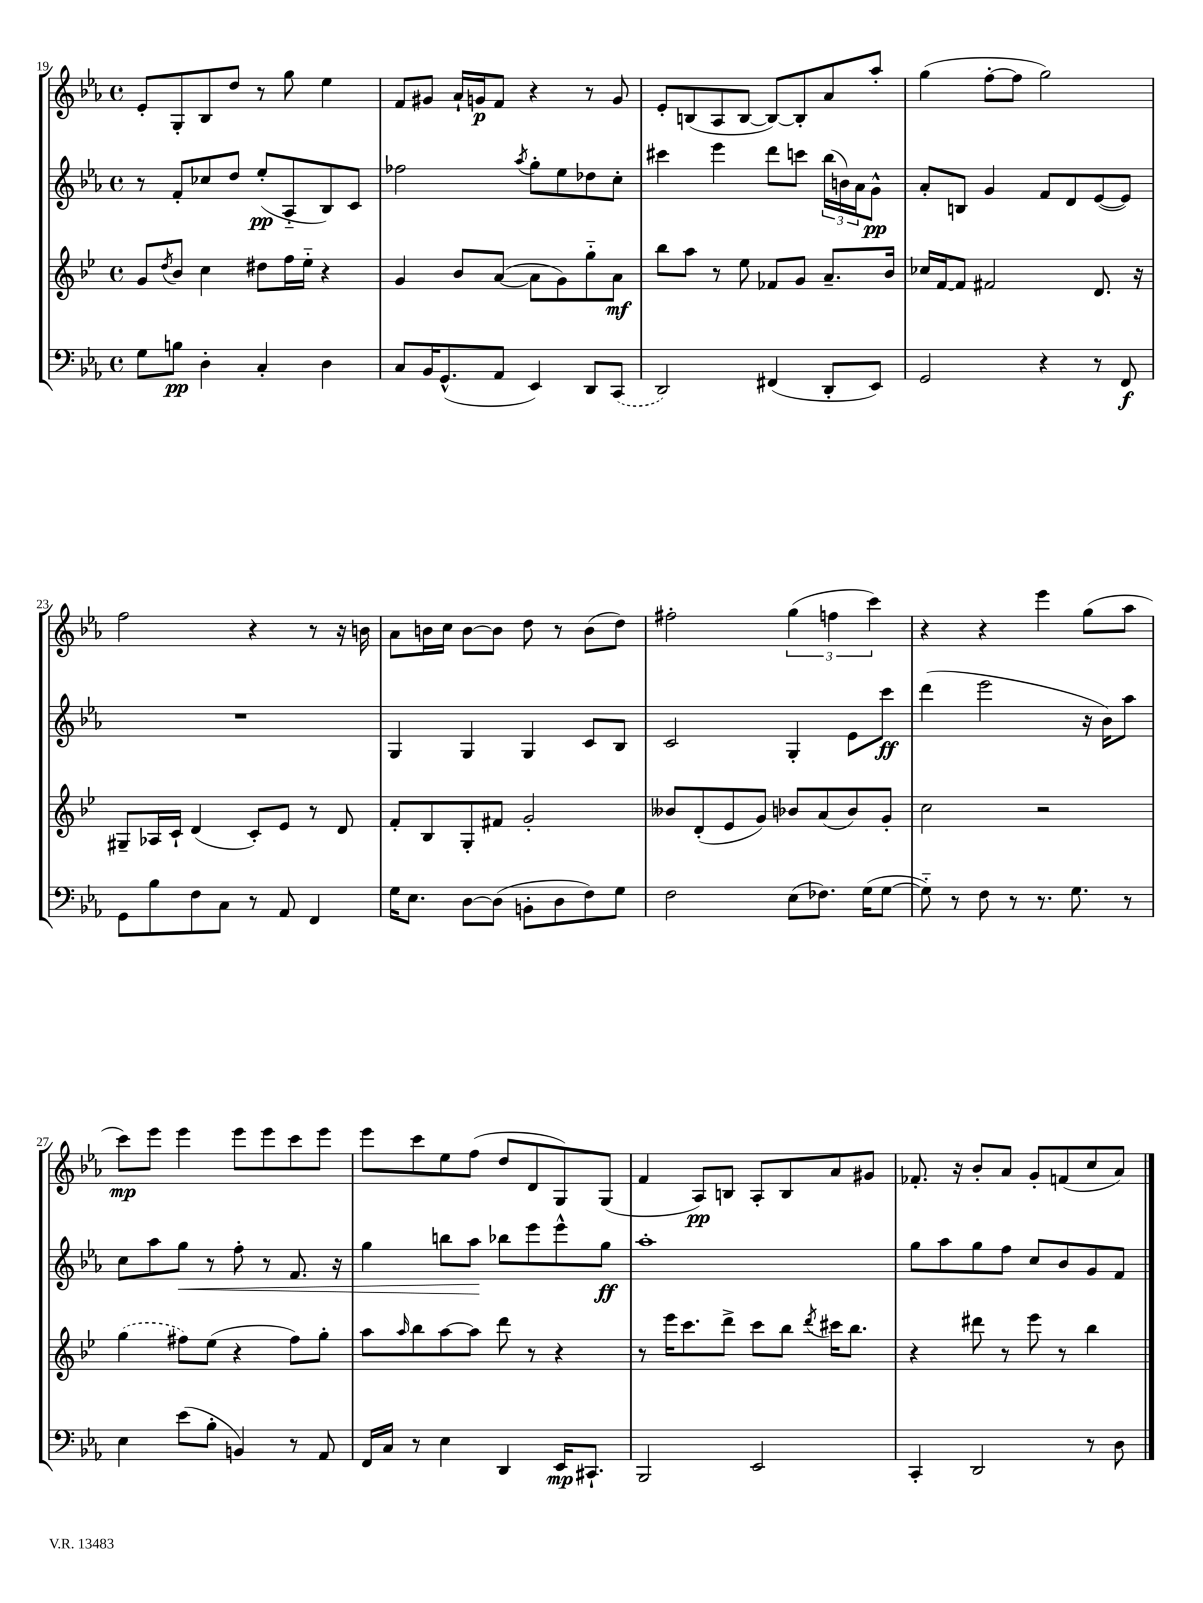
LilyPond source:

<<
\new StaffGroup <<
\new Staff = "s0" {
    \clef treble \key ees \major \defaultTimeSignature \time 4/4
    ees'8-. g8-. bes8 d''8 r8 g''8 ees''4 |
    f'8 gis'8 aes'16-! g'16\p f'8 r4 r8 g'8 |
    ees'8-. b8( aes8 b8~ b8~) b8-. aes'8 aes''8-. |
    g''4( f''8~-. f''8 g''2) |
    f''2 r4 r8 r16 b'16 |
    aes'8 b'16 c''16 b'8~ b'8 d''8 r8 b'8( d''8) |
    fis''2-. \tuplet 3/2 { g''4( f''4 c'''4) } |
    r4 r4 ees'''4 g''8( aes''8 |
    c'''8\mp) ees'''8 ees'''4 ees'''8 ees'''8 c'''8 ees'''8 |
    ees'''8 c'''8 ees''8 f''8( d''8 d'8 g8) g8( |
    f'4 aes8\pp) b8 aes8-. b8 aes'8 gis'8 |
    fes'8.-. r16 bes'8-. aes'8 g'8-. f'8( c''8 aes'8) \bar "|." |
}
\new Staff = "s1" {
    \clef treble \key ees \major \defaultTimeSignature \time 4/4
    r8 f'8-. ces''8 d''8 ees''8-.\pp( aes8-_ bes8) c'8 |
    fes''2 \acciaccatura { aes''8 } g''8-. ees''8 des''8 c''8-. |
    cis'''4 ees'''4 d'''8 c'''8 \tuplet 3/2 { bes''16( b'16) aes'16 } g'8-^\pp |
    aes'8-. b8 g'4 f'8 d'8 ees'8~( ees'8) |
    R1 |
    g4 g4 g4 c'8 bes8 |
    c'2 g4-. ees'8 c'''8\ff |
    d'''4( ees'''2 r16 bes'16) aes''8 |
    c''8 aes''8 g''8\< r8 f''8-. r8 f'8. r16 |
    g''4 b''8 aes''8\! bes''8 ees'''8 ees'''8-^ g''8\ff |
    aes''1-. |
    g''8 aes''8 g''8 f''8 c''8 bes'8 g'8 f'8 \bar "|." |
}
\new Staff = "s2" {
    \clef treble \key bes \major \defaultTimeSignature \time 4/4
    g'8 \acciaccatura { d''8 } bes'8 c''4 dis''8 f''16 ees''16-_ r4 |
    g'4 bes'8 a'8~( a'8 g'8) g''8-_ a'8\mf |
    bes''8 a''8 r8 ees''8 fes'8 g'8 a'8.-- bes'16 |
    ces''16 f'16~ f'8 fis'2 d'8. r16 |
    gis8-- aes16 c'16-! d'4( c'8-.) ees'8 r8 d'8 |
    f'8-. bes8 g8-. fis'8 g'2-. |
    beses'8 d'8-.( ees'8 g'8) bes'8 a'8( bes'8) g'8-. |
    c''2 r2 |
    \once \slurDashed g''4( fis''8) ees''8( r4 fis''8) g''8-. |
    a''8 \grace { a''16 } bes''8 a''8~ a''8 d'''8 r8 r4 |
    r8 ees'''16 c'''8. d'''8-> c'''8 bes''8 \acciaccatura { d'''8 } cis'''16 bes''8. |
    r4 dis'''8 r8 ees'''8 r8 bes''4 \bar "|." |
}
\new Staff = "s3" {
    \clef bass \key ees \major \defaultTimeSignature \time 4/4
    g8 b8\pp d4-. c4-. d4 |
    c8 bes,16 g,8.-^( aes,8 ees,4) d,8 \once \slurDashed c,8( |
    d,2) fis,4( d,8-. ees,8) |
    g,2 r4 r8 f,8\f |
    g,8 bes8 f8 c8 r8 aes,8 f,4 |
    g16 ees8. d8~ d8( b,8-. d8 f8) g8 |
    f2 ees8( fes8.) g16( g8~ |
    g8-_) r8 f8 r8 r8. g8. r8 |
    ees4 ees'8( bes8-. b,4) r8 aes,8 |
    f,16 c16 r8 ees4 d,4 ees,16\mp cis,8.-! |
    bes,,2 ees,2 |
    c,4-. d,2 r8 d8 \bar "|." |
}
>>
>>
\layout { \context { \Score currentBarNumber = #19 } }
